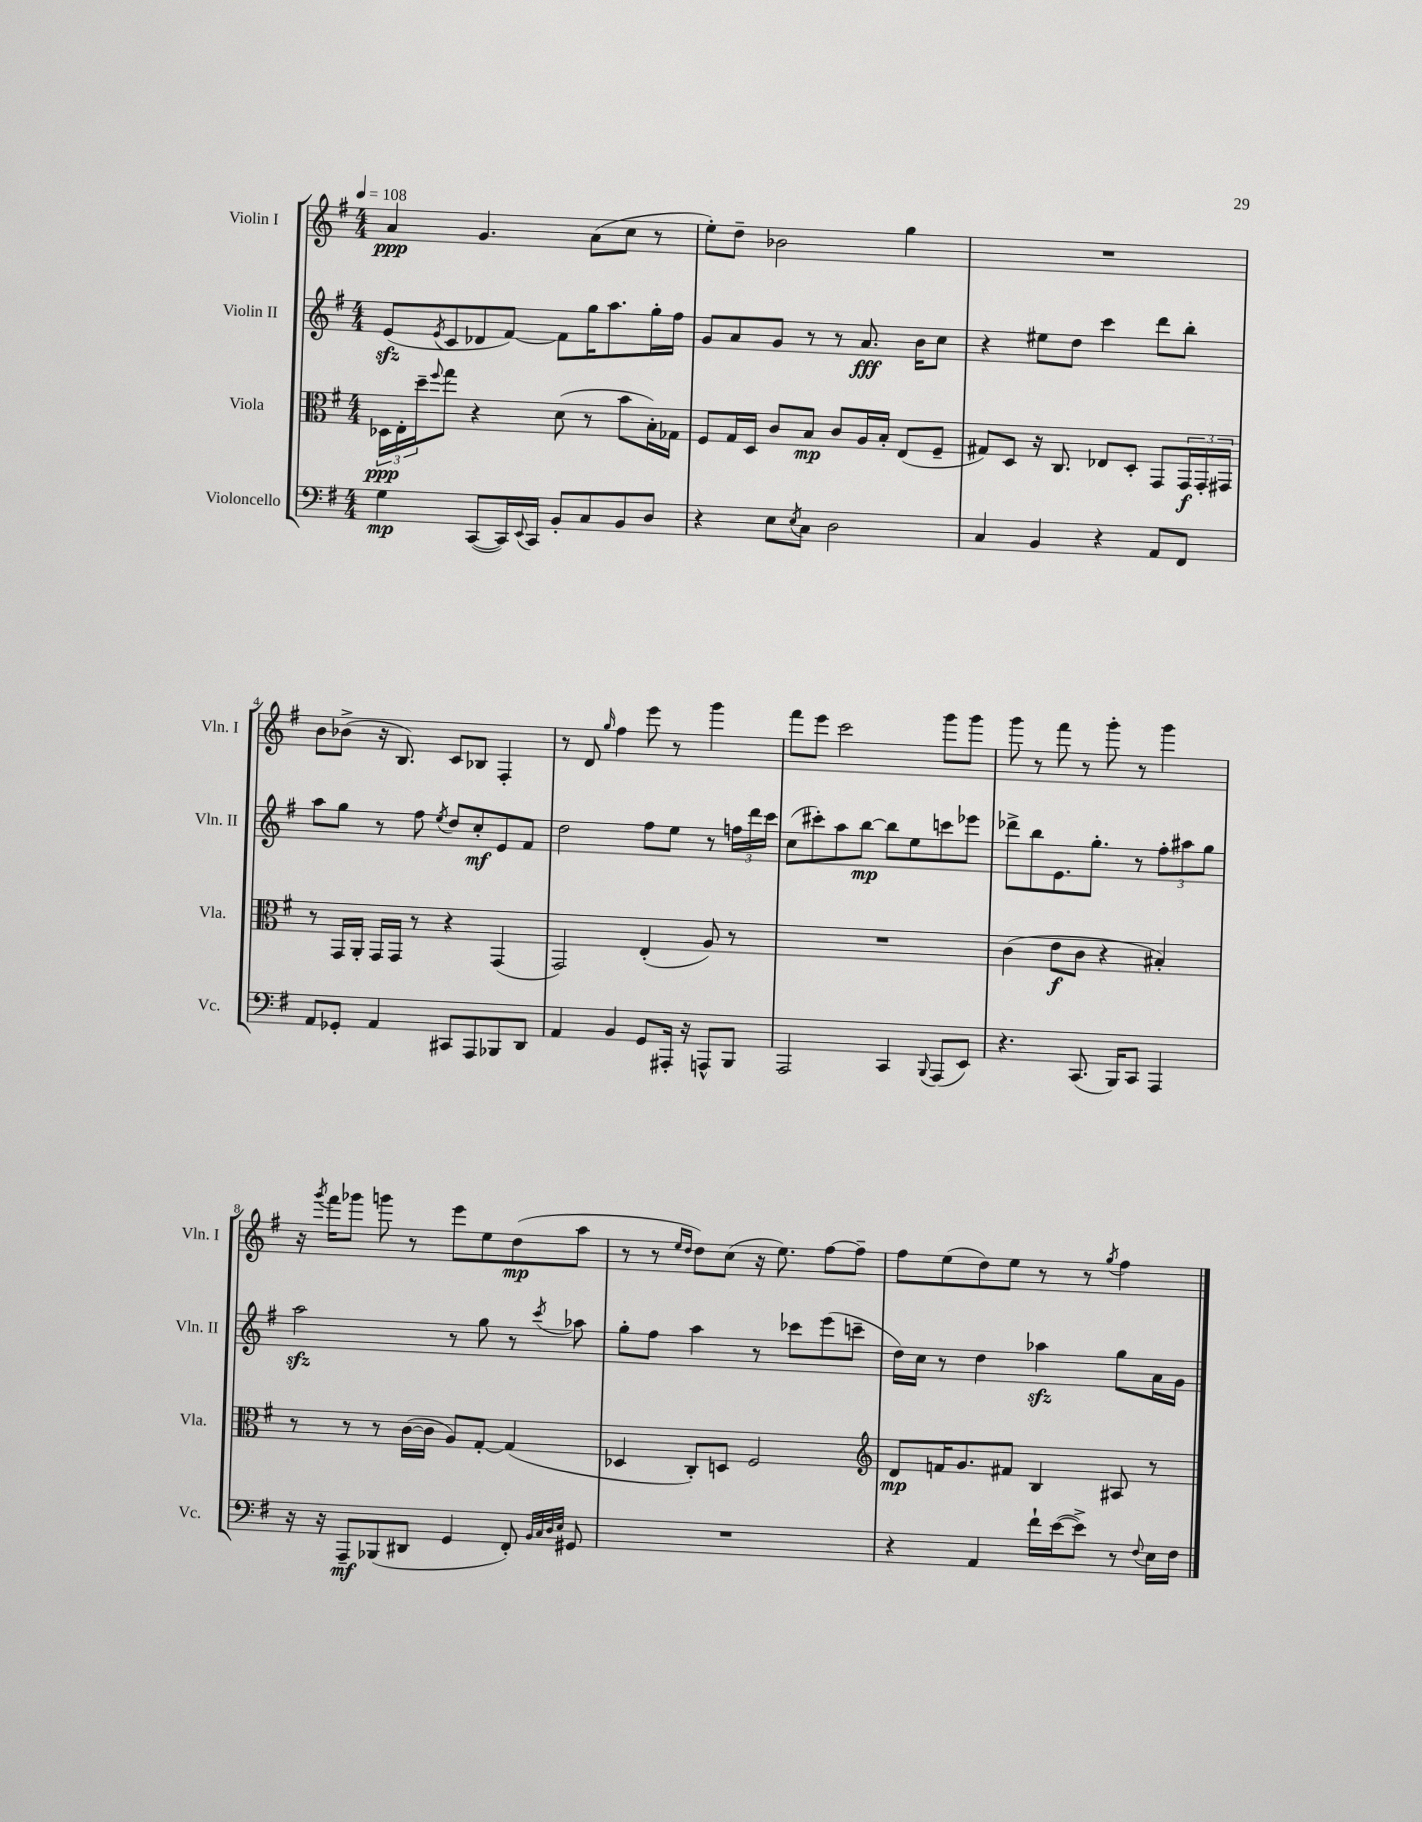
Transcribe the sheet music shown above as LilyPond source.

<<
\new StaffGroup <<
\new Staff = "s0" \with { instrumentName = "Violin I" shortInstrumentName = "Vln. I" } {
    \clef treble \key g \major \numericTimeSignature \time 4/4 \tempo 4 = 108
    a'4\ppp g'4. a'8( c''8 r8 |
    e''8-.) d''8-- bes'2 g''4 |
    R1 |
    b'8 bes'8->( r16 b8.) c'8 bes8 fis4-. |
    r8 d'8 \grace { g''16 } fis''4 e'''8 r8 g'''4 |
    fis'''8 e'''8 c'''2 g'''8 g'''8 |
    g'''8 r8 fis'''8 r8 g'''8-. r8 g'''4 |
    r16 \acciaccatura { g'''8 } fis'''16 ges'''8 g'''8 r8 e'''8 e''8 d''8\mp( a''8 |
    r8 r8 \grace { e''16 d''16 } d''8) c''8( r16 e''8.) fis''8~ fis''8-- |
    fis''8 e''8( d''8) e''8 r8 r8 \acciaccatura { g''8 } fis''4 \bar "|." |
}
\new Staff = "s1" \with { instrumentName = "Violin II" shortInstrumentName = "Vln. II" } {
    \clef treble \key g \major \numericTimeSignature \time 4/4
    e'8\sfz( \acciaccatura { e'8 } c'8 des'8 fis'8~) fis'8 g''16 a''8. g''16-. fis''16 |
    g'8 a'8 g'8 r8 r8 a'8.\fff b'16 c''8 |
    r4 eis''8 d''8 c'''4 d'''8 b''8-. |
    a''8 g''8 r8 fis''8 \acciaccatura { e''8 } d''8 c''8-.\mf e'8 fis'8 |
    d''2 fis''8 e''8 r8 \tuplet 3/2 { f''16 d'''16 c'''16 } |
    c''8( cis'''8-.) a''8 b''8~\mp b''8 e''8 c'''8 ees'''8 |
    des'''8-> b''8 e'8. g''8.-. r8 \tuplet 3/2 { fis''8-. ais''8 g''8 } |
    a''2\sfz r8 g''8 r8 \acciaccatura { c'''8 } aes''8 |
    g''8-. fis''8 a''4 r8 ces'''8 e'''8( c'''8-- |
    d''16) c''16 r8 d''4 aes''4\sfz g''8 a'16 g'16 \bar "|." |
}
\new Staff = "s2" \with { instrumentName = "Viola" shortInstrumentName = "Vla." } {
    \clef alto \key g \major \numericTimeSignature \time 4/4
    \tuplet 3/2 { des16\ppp e16-. d''16-- } \appoggiatura { fis''8 } g''8 r4 d'8( r8 b'8 b16-.) ges16 |
    fis8 g16 d16 c'8 b8\mp c'8 a16 b16-. e8( fis8-- |
    gis8) d8 r16 c8. ees8 d8-. g,8 \tuplet 3/2 { g,16\f g,16-. gis,16 } |
    r8 g,16 a,16-. g,16 g,16 r8 r4 g,4( |
    g,2) e4-.( a8) r8 |
    R1 |
    c'4( e'8\f c'8 r4 bis4-.) |
    r8 r8 r8 c'16~( c'16 a8) g8~-. g4( |
    des4 c8-.) d8 fis2 |
    \clef treble d'8\mp f'16 g'8. fis'8 b4 ais8 r8 \bar "|." |
}
\new Staff = "s3" \with { instrumentName = "Violoncello" shortInstrumentName = "Vc." } {
    \clef bass \key g \major \numericTimeSignature \time 4/4
    g4\mp c,8~( c,16) \appoggiatura { e,8 } c,16 b,8-. c8 b,8 d8 |
    r4 e8 \acciaccatura { e8 } c8 d2 |
    c4 b,4 r4 a,8 fis,8 |
    a,8 ges,8-. a,4 cis,8 a,,8 bes,,8 d,8 |
    a,4 b,4 g,8 ais,,16-. r16 a,,8-^ b,,8 |
    a,,2 c,4 \appoggiatura { b,,8 } a,,8( e,8) |
    r4. c,8.( b,,16) c,8 a,,4 |
    r16 r16 a,,8--\mf bes,,8( dis,8 g,4 fis,8-.) \grace { b,32 c32 d32 e32 } gis,8 |
    R1 |
    r4 a,4 fis'16-! e'16~( e'8->) r8 \appoggiatura { fis8 } e16 fis16 \bar "|." |
}
>>
>>
